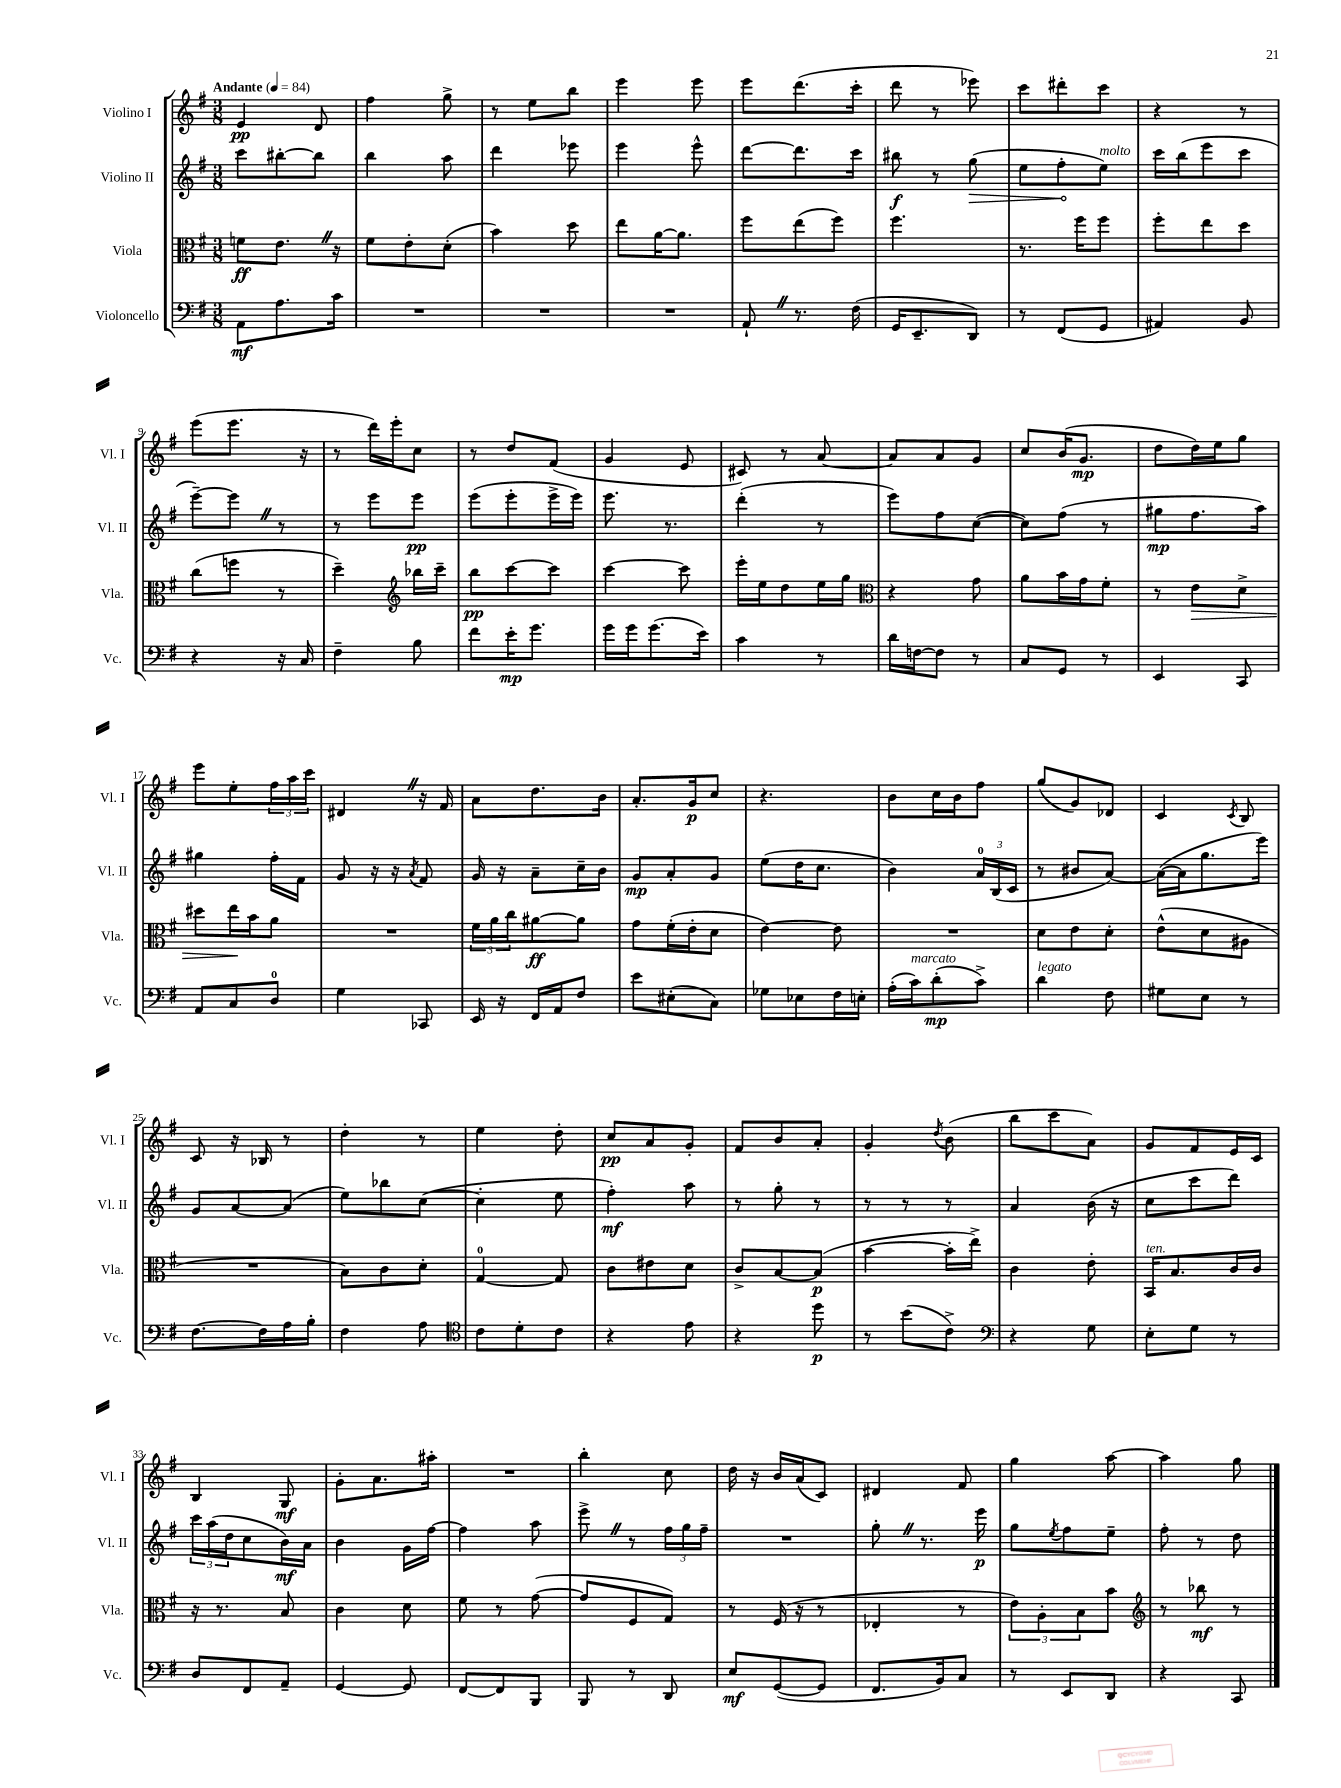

**kern	**kern	**kern	**kern
*staff4	*staff3	*staff2	*staff1
*clefF4	*clefC3	*clefG2	*clefG2
*k[f#]	*k[f#]	*k[f#]	*k[f#]
*M3/8	*M3/8	*M3/8	*M3/8
*MM84	*MM84	*MM84	*MM84
8AA	8f	8ccc	4e
8.A	8.e	[8bb#'	.
.	.	8bb#]	8d
16c	16r	.	.
=	=	=	=
4.r	8f#	4bb	4ff#
.	8e'	.	.
.	(8d'	8aa	8gg^
=	=	=	=
4.r	4b)	4ddd	8r
.	.	.	8ee
.	8dd	8eee-	8bb
=	=	=	=
4.r	8ee	4eee	4eee
.	[16a	.	.
.	8.a]	.	.
.	.	8eee^^	8eee
=	=	=	=
8AA`	8ff#	[8ddd	8eee
8.r	(8ee	8.ddd]	(8.ddd
.	8ff#)	.	.
(16F#	.	16ccc	16ccc'
=	=	=	=
16GG	4.ff#	8bb#	8ddd
8.EE~	.	.	.
.	.	8r	8r
8DD)	.	(8gg	8eee-)
=	=	=	=
8r	8.r	8ee	8ccc
(8FF#	.	8ff#'	8ddd#'
.	16ff#	.	.
8GG	8ff#	8ee)	8ccc
=	=	=	=
4AA#)	8ff#'	16ccc	4r
.	.	(16bb	.
.	8ee	8eee	.
8BB	8dd	8ccc	8r
=	=	=	=
4r	(8cc	[8eee~)	(8eee
.	8ff	8eee]	8.eee
16r	8r	8r	.
16C	.	.	16r
=	=	=	=
4F#~	4dd~)	8r	8r
.	.	8eee	16ddd)
.	.	.	16eee'
*	*clefG2	*	*
8B	16bb-	8eee	8cc
.	16ccc~	.	.
=	=	=	=
8f#	8bb	(8eee	8r
16e'	[8ccc	8eee'	8dd
8.g	.	.	.
.	8ccc]	16eee^	(8f#
.	.	16eee)	.
=	=	=	=
16g	[4ccc	8.eee	4g
16g	.	.	.
(8.g	.	.	.
.	.	8.r	.
.	8ccc]	.	8e
16e)	.	.	.
=	=	=	=
4c	16eee'	(4ddd'	8c#)
.	16ee	.	.
.	8dd	.	8r
8r	16ee	8r	[8a
.	16gg	.	.
=	=	=	=
*	*clefC3	*	*
16d	4r	8eee)	8a]
[16F	.	.	.
8F]	.	8ff#	8a
8r	8g	([8cc	8g
=	=	=	=
8C	8a	8cc])	8cc
8GG	16b	(8ff#	(16b
.	16g	.	8.g
8r	8f#'	8r	.
=	=	=	=
4EE	8r	8gg#	8dd
.	8e	8.ff#	16dd)
.	.	.	16ee
8CC	8d^	.	8gg
.	.	16aa)	.
=	=	=	=
8AA	8dd#	4gg#	8eee
8C	16ee	.	8ee'
.	16b	.	.
8D	8a	16ff#'	24ff#
.	.	.	24aa
.	.	16f#	.
.	.	.	24ccc
=	=	=	=
4G	4.r	8g	4d#
.	.	16r	.
.	.	16r	.
.	.	8qa	.
8CC-	.	8f#	16r
.	.	.	16f#
=	=	=	=
16EE	24f#	16g	8a
.	24a	.	.
16r	.	16r	.
.	24cc	.	.
16FF#	[8a#	8a~	8.dd
16AA	.	.	.
8F#	8a#]	16cc~	.
.	.	16b	16b
=	=	=	=
8e	8g	8g	8.a'
(8E#'	(16f#'	8a'	.
.	16e'	.	16g
8C)	8d	8g	8cc
=	=	=	=
8G-	[4e)	(8ee	4.r
8E-	.	16dd	.
.	.	8.cc	.
16F#	8e]	.	.
16E'	.	.	.
=	=	=	=
(16A'	4.r	4b)	8b
16c)	.	.	.
(8d'	.	.	16cc
.	.	.	16b
8c^)	.	24a	8ff#
.	.	(24B	.
.	.	24c	.
=	=	=	=
4d	8d	8r	(8gg
.	8e	8b#	8g)
8F#	8d'	[8a)	8d-
=	=	=	=
8G#	(8e^^	(16a_	4c
.	.	16a]	.
8E	8d	8.gg	.
.	.	.	8qc
8r	8A#	.	8B
.	.	16eee)	.
=	=	=	=
[8.F#	4.r	8g	8c
.	.	[8a	16r
16F#]	.	.	16B-
16A	.	(8a]	8r
16B'	.	.	.
=	=	=	=
4F#	8B)	8ee)	4dd'
.	8c	8bb-	.
8A	8d'	([8cc	8r
=	=	=	=
*clefC4	*	*	*
8c	[4G	4cc']	4ee
8d'	.	.	.
8c	8G]	8ee	8dd'
=	=	=	=
4r	8c	4ff#')	8cc
.	8e#	.	8a
8e	8d	8aa	8g'
=	=	=	=
4r	8c^	8r	8f#
.	[8B	8gg'	8b
8dd	(8B]	8r	8a'
=	=	=	=
8r	[4b	8r	4g'
(8b	.	8r	.
.	.	.	8qdd
8c^)	16b']	8r	(8b
.	16ee^)	.	.
=	=	=	=
*clefF4	*	*	*
4r	4c	4a	8bb
.	.	.	8ccc
8G	8e'	(16b	8a)
.	.	16r	.
=	=	=	=
8E'	16BB	8cc	8g
.	8.B	.	.
8G	.	8ccc	8f#
8r	16c	8ddd)	16e
.	16c	.	16c
=	=	=	=
8D	16r	24ccc	4B
.	.	(24aa	.
.	8.r	.	.
.	.	24dd	.
8FF#	.	8cc	.
8AA~	8B	16b)	8G
.	.	16a	.
=	=	=	=
[4GG	4c	4b	8g'
.	.	.	8.a
8GG]	8d	16g	.
.	.	[16ff#	16aa#'
=	=	=	=
[8FF#	8f#	4ff#]	4.r
8FF#]	8r	.	.
8BBB	([8g	8aa	.
=	=	=	=
8BBB	8g]	8eee^	4bb'
8r	8F#	8r	.
8DD	8G)	24ff#	8cc
.	.	24gg	.
.	.	24ff#~	.
=	=	=	=
8E	8r	4.r	16dd
.	.	.	16r
([8GG	(16F#	.	16b
.	16r	.	(16a
8GG]	8r	.	8c)
=	=	=	=
8.FF#	4E-'	8gg'	4d#
.	.	8.r	.
16BB)	.	.	.
8C	8r	.	8f#
.	.	16eee	.
=	=	=	=
8r	12e)	8gg	4gg
.	12A'	.	.
.	.	8qee	.
8EE	.	8ff#	.
.	12B	.	.
8DD	8b	8ee~	[8aa
=	=	=	=
*	*clefG2	*	*
4r	8r	8ff#'	4aa]
.	8bb-	8r	.
8CC	8r	8dd	8gg
==	==	==	==
*-	*-	*-	*-
